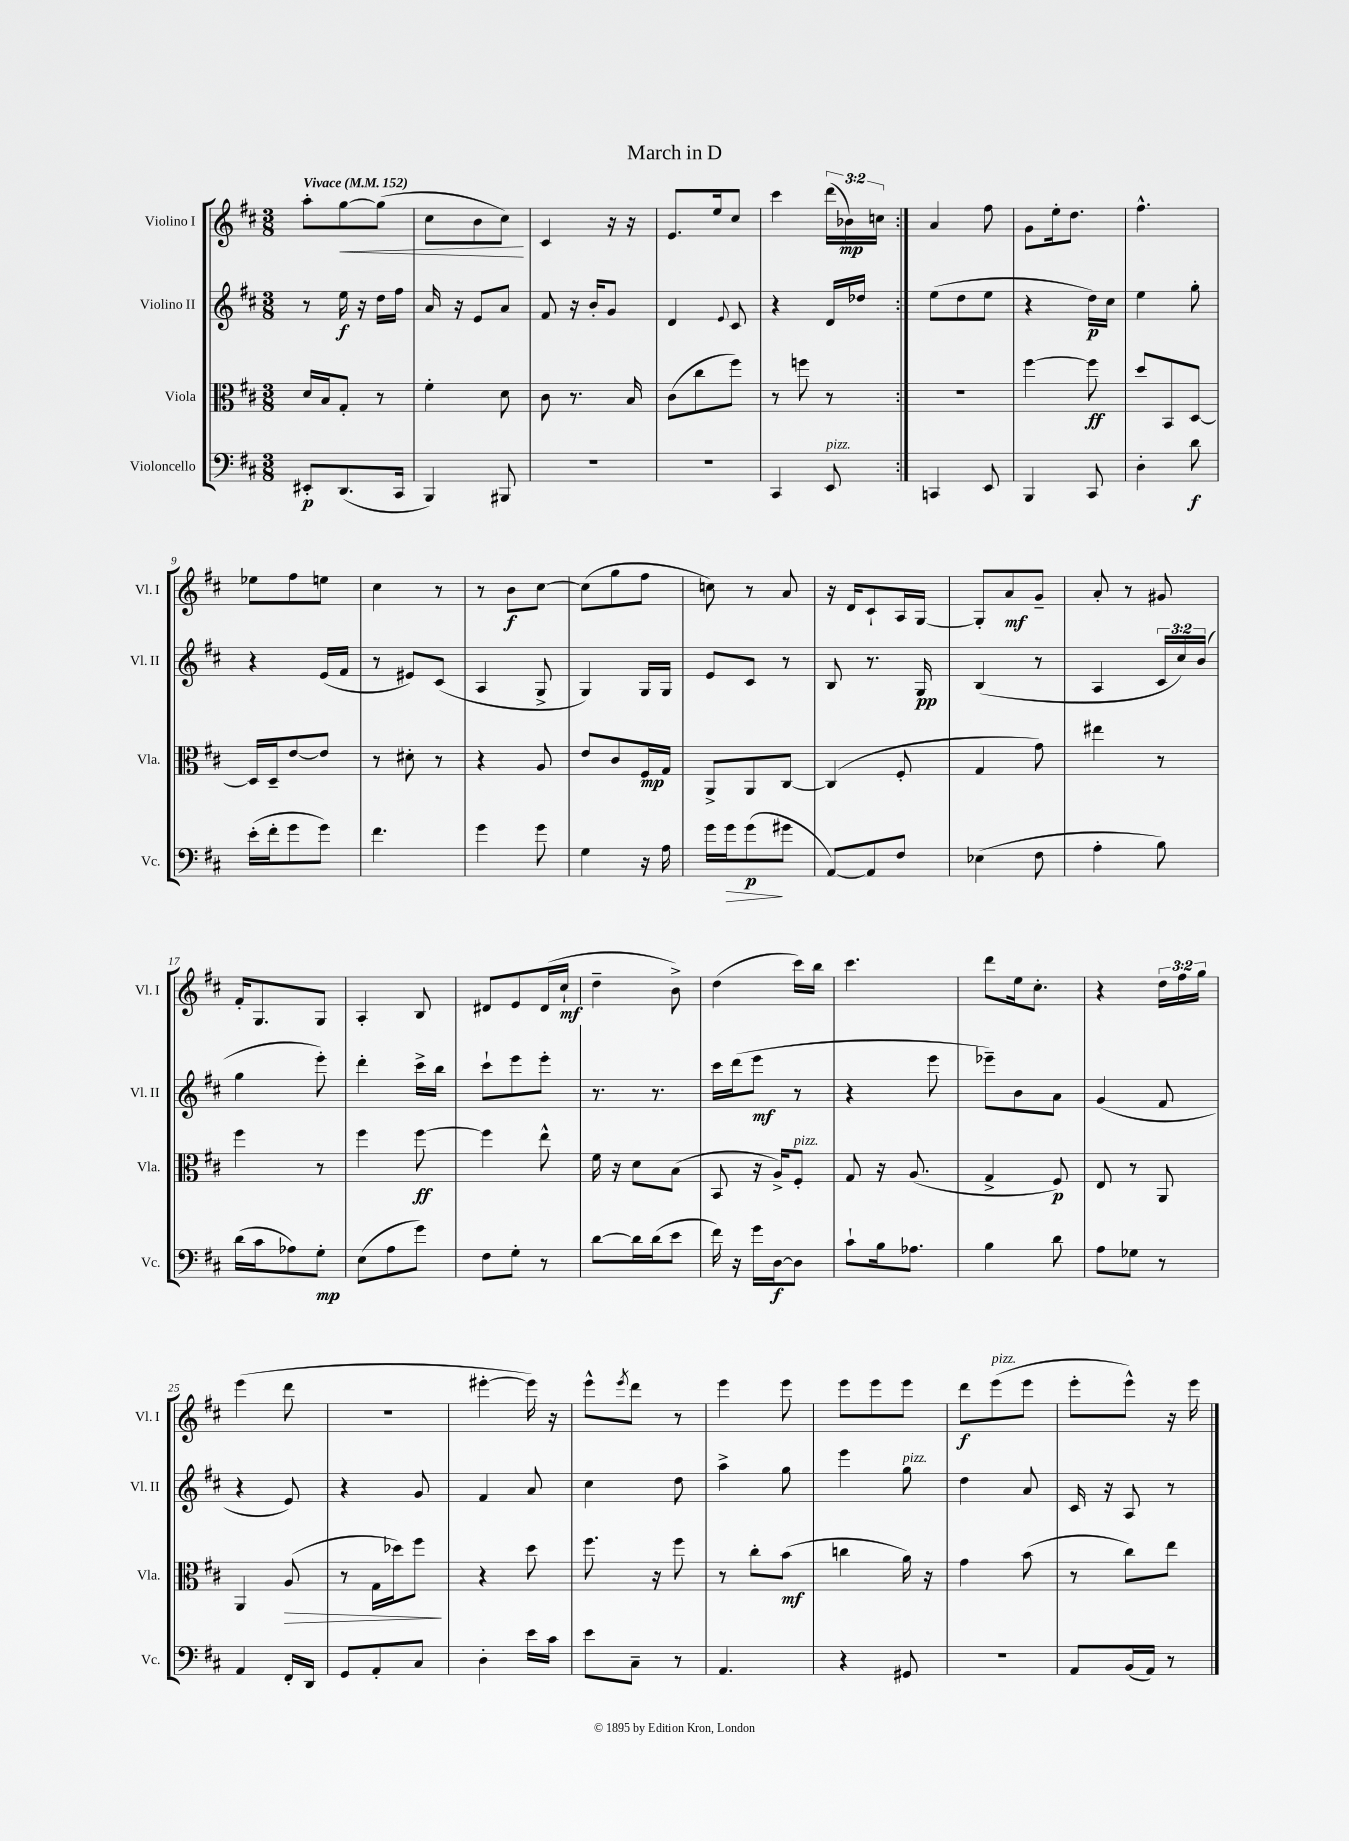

**kern	**dynam	**kern	**dynam	**kern	**dynam	**kern	**dynam
*part4	*part4	*part3	*part3	*part2	*part2	*part1	*part1
*staff4	*staff4	*staff3	*staff3	*staff2	*staff2	*staff1	*staff1
*I"Violoncello	*	*I"Viola	*	*I"Violino II	*	*I"Violino I	*
*I'Vc.	*	*I'Vla.	*	*I'Vl. II	*	*I'Vl. I	*
*clefF4	*	*clefC3	*	*clefG2	*	*clefG2	*
*k[f#c#]	*	*k[f#c#]	*	*k[f#c#]	*	*k[f#c#]	*
*M3/8	*	*M3/8	*	*M3/8	*	*M3/8	*
*MM152	*	*MM152	*	*MM152	*	*MM152	*
=1	=1	=1	=1	=1	=1	=1	=1
!	!	!	!	!	!	!LO:TX:a:B:t=Vivace	!
8EE#X'/L	p	16d/LL	.	8r	.	8aa'\L	.
.	.	16B/J	.	.	.	.	.
!	!	!	!	!	!	!	!LO:HP:b
(8.DD/	.	8G'/J	.	16ee\	f	[8gg\	<
.	.	.	.	16r	.	.	.
.	.	8r	.	16dd\LL	.	(8gg\J]	.
16CC#/Jk	.	.	.	16ff#\JJ	.	.	.
=2	=2	=2	=2	=2	=2	=2	=2
4BBB/)	.	4f#'\	.	16a/	.	8cc#\L	.
.	.	.	.	16r	.	.	.
.	.	.	.	8e/L	.	8b\	.
8BBB#X/	.	8d\	.	8a/J	.	8cc#\J)	.
.	.	.	.	.	.	.	[
=3	=3	=3	=3	=3	=3	=3	=3
4.r	.	8c#\	.	8f#/	.	4c#/	.
.	.	8.r	.	16r	.	.	.
.	.	.	.	16b'/KL	.	.	.
.	.	.	.	8g/J	.	16r	.
.	.	16B/	.	.	.	16r	.
=4	=4	=4	=4	=4	=4	=4	=4
4.r	.	(8c#\L	.	4d/	.	8.e/L	.
.	.	8cc#\	.	.	.	.	.
.	.	.	.	.	.	16ee/k	.
.	.	.	.	8qqe/	.	.	.
.	.	8ff#\J)	.	8c#/	.	8cc#/J	.
=5	=5	=5	=5	=5	=5	=5	=5
4CC#/	.	8r	.	4r	.	4ccc#\	.
.	.	8ffn\	.	.	.	.	.
!LO:TX:a:i:t=pizz.	!	!	!	!	!	!	!
8EE/	.	8r	.	16d/LL	.	(24ddd\LL	.
.	.	.	.	.	.	24b-X\)	mp
.	.	.	.	16dd-X/JJ	.	.	.
.	.	.	.	.	.	24ccn\JJ	.
=6:|!	=6:|!	=6:|!	=6:|!	=6:|!	=6:|!	=6:|!	=6:|!
4CCn/	.	4.r	.	(8ee\L	.	4a/	.
.	.	.	.	8dd\	.	.	.
8EE/	.	.	.	8ee\J	.	8ff#\	.
=7	=7	=7	=7	=7	=7	=7	=7
4BBB/	.	[4ff#\	.	4r	.	8g\L	.
.	.	.	.	.	.	16ee'\k	.
.	.	.	.	.	.	8.dd\J	.
8CC#/	.	8ff#\]	ff	16dd\LL)	p	.	.
.	.	.	.	16cc#\JJ	.	.	.
=8	=8	=8	=8	=8	=8	=8	=8
4D'\	.	8dd/L	.	4ee\	.	4.ff#^^\	.
.	.	8BB/	.	.	.	.	.
8d\	f	[8D/J	.	8gg'\	.	.	.
!!LO:LB:g=z
=9	=9	=9	=9	=9	=9	=9	=9
(16e'\LL	.	16D/LL]	.	4r	.	8ee-X\L	.
16f#'\J	.	16D~/J	.	.	.	.	.
8g\	.	[8e/	.	.	.	8ff#\	.
8g\J)	.	8e/J]	.	(16e/LL	.	8een\J	.
.	.	.	.	16f#/JJ	.	.	.
=10	=10	=10	=10	=10	=10	=10	=10
4.f#\	.	8r	.	8r	.	4cc#\	.
.	.	8d#X'\	.	8e#X/L)	.	.	.
.	.	8r	.	(8c#/J	.	8r	.
=11	=11	=11	=11	=11	=11	=11	=11
4g\	.	4r	.	4A/	.	8r	.
.	.	.	.	.	.	8b\L	f
8g\	.	8A/	.	8G^/	.	[8cc#\J	.
=12	=12	=12	=12	=12	=12	=12	=12
4G\	.	8e/L	.	4G/)	.	(8cc#\L]	.
.	.	8c#/	.	.	.	8gg\	.
16r	.	16F#/L	mp	16G/LL	.	8ff#\J	.
16A\	.	16G/JJ	.	16G/JJ	.	.	.
=13	=13	=13	=13	=13	=13	=13	=13
16g\LL	.	8AA^/L	.	8e/L	.	8ccn\)	.
!	!LO:HP:b	!	!	!	!	!	!
16g\J	>	.	.	.	.	.	.
(8g\	p	8AA/	.	8c#/J	.	8r	.
8g#X\J	]	[8C#/J	.	8r	.	8a/	.
=14	=14	=14	=14	=14	=14	=14	=14
[8AA/L)	.	(4C#/]	.	8B/	.	16r	.
.	.	.	.	.	.	16d/KL	.
8AA/]	.	.	.	8.r	.	8c#`/	.
8F#/J	.	8F#'/	.	.	.	16A/L	.
.	.	.	.	16G/	pp	[16G/JJ	.
=15	=15	=15	=15	=15	=15	=15	=15
(4E-X\	.	4G/	.	(4B/	.	8G'/L]	.
.	.	.	.	.	.	8a/	mf
8F#\	.	8g\)	.	8r	.	8g~/J	.
=16	=16	=16	=16	=16	=16	=16	=16
4A'\	.	4ee#X\	.	4A/	.	8a'/	.
.	.	.	.	.	.	8r	.
8B\)	.	8r	.	24c#/LL	.	8g#X/	.
.	.	.	.	24cc#/)	.	.	.
.	.	.	.	(24b/JJ	.	.	.
!!LO:LB:g=z
=17	=17	=17	=17	=17	=17	=17	=17
(16d\LL	.	4ff#\	.	4gg\	.	16f#'/KL	.
16c#\J	.	.	.	.	.	8.G/	.
8A-X\)	.	.	.	.	.	.	.
8G'\J	mp	8r	.	8eee'\)	.	8G/J	.
=18	=18	=18	=18	=18	=18	=18	=18
(8E\L	.	4ff#\	.	4ddd'\	.	4A'/	.
8A\	.	.	.	.	.	.	.
8g\J)	.	[8ff#\	ff	16ccc#^\LL	.	8B/	.
.	.	.	.	16bb\JJ	.	.	.
=19	=19	=19	=19	=19	=19	=19	=19
8F#\L	.	4ff#\]	.	8ccc#`\L	.	8d#X/L	.
8G'\J	.	.	.	8eee\	.	8e/	.
8r	.	8ee^^\	.	8eee'\J	.	(16d#/L	.
.	.	.	.	.	.	16cc#`/JJ	mf
=20	=20	=20	=20	=20	=20	=20	=20
[8d\L	.	16f#\	.	8.r	.	4dd~\	.
.	.	16r	.	.	.	.	.
16d\L]	.	8d\L	.	.	.	.	.
(16d\J	.	.	.	8.r	.	.	.
8e\J	.	(8B\J	.	.	.	8b^\)	.
=21	=21	=21	=21	=21	=21	=21	=21
16f#\)	.	8BB/	.	16ccc#\LL	.	(4dd\	.
16r	.	.	.	(16ddd\J	.	.	.
16g\LL	.	16r	.	8eee\J	mf	.	.
[16D\J	f	16A^/KL)	.	.	.	.	.
!	!	!LO:TX:a:i:t=pizz.	!	!	!	!	!
8D\J]	.	8F#'/J	.	8r	.	16ccc#\LL)	.
.	.	.	.	.	.	16bb\JJ	.
=22	=22	=22	=22	=22	=22	=22	=22
8c#`\L	.	8G/	.	4r	.	4.ccc#\	.
16B\k	.	16r	.	.	.	.	.
8.A-X\J	.	(8.A/	.	.	.	.	.
.	.	.	.	8eee\	.	.	.
=23	=23	=23	=23	=23	=23	=23	=23
4B\	.	4G^/	.	8eee-X~\L)	.	8ddd\L	.
.	.	.	.	8b\	.	16ee\k	.
.	.	.	.	.	.	8.cc#'\J	.
8d\	.	8F#/)	p	8a\J	.	.	.
=24	=24	=24	=24	=24	=24	=24	=24
8A\L	.	8E/	.	(4g/	.	4r	.
8G-X\J	.	8r	.	.	.	.	.
8r	.	8AA/	.	8f#/	.	24dd\LL	.
.	.	.	.	.	.	24ff#\	.
.	.	.	.	.	.	24gg\JJ	.
!!LO:LB:g=z
=25	=25	=25	=25	=25	=25	=25	=25
4AA/	.	4AA/	.	4r	.	(4eee\	.
!	!	!	!LO:HP:b	!	!	!	!
16FF#'/LL	.	(8A/	>	8e/)	.	8ddd\	.
16DD/JJ	.	.	.	.	.	.	.
=26	=26	=26	=26	=26	=26	=26	=26
8GG/L	.	8r	.	4r	.	4.r	.
8AA'/	.	16G\LL	.	.	.	.	.
.	.	16dd-X\J)	.	.	.	.	.
8C#/J	.	8ff#\J	.	8g/	.	.	.
.	.	.	]	.	.	.	.
=27	=27	=27	=27	=27	=27	=27	=27
4D'\	.	4r	.	4f#/	.	[4eee#X'\	.
16e\LL	.	8dd\	.	8a/	.	16eee#\])	.
16c#\JJ	.	.	.	.	.	16r	.
=28	=28	=28	=28	=28	=28	=28	=28
8e\L	.	8.ff#\	.	4cc#\	.	8eee^^\L	.
.	.	.	.	.	.	8qeee/	.
8C#~\J	.	.	.	.	.	8ddd\J	.
.	.	16r	.	.	.	.	.
8r	.	8ff#\	.	8dd\	.	8r	.
=29	=29	=29	=29	=29	=29	=29	=29
4.AA/	.	8r	.	4aa^\	.	4eee\	.
.	.	8cc#'\L	.	.	.	.	.
.	.	(8b\J	mf	8gg\	.	8eee\	.
=30	=30	=30	=30	=30	=30	=30	=30
4r	.	4ccn\	.	4eee\	.	8eee\L	.
.	.	.	.	.	.	8eee\	.
!	!	!	!	!LO:TX:a:i:t=pizz.	!	!	!
8GG#X/	.	16a\)	.	8gg\	.	8eee\J	.
.	.	16r	.	.	.	.	.
=31	=31	=31	=31	=31	=31	=31	=31
4.r	.	4g\	.	4dd\	.	8ddd\L	f
!	!	!	!	!	!	!LO:TX:a:i:t=pizz.	!
.	.	.	.	.	.	(8eee\	.
.	.	(8b\	.	8a/	.	8eee\J	.
=32	=32	=32	=32	=32	=32	=32	=32
8AA/L	.	8r	.	16c#/	.	8eee'\L	.
.	.	.	.	16r	.	.	.
(16BB/L	.	8cc#\L)	.	8A/	.	8eee^^\J)	.
16AA/JJ)	.	.	.	.	.	.	.
8r	.	8ee\J	.	8r	.	16r	.
.	.	.	.	.	.	16eee\	.
==	==	==	==	==	==	==	==
*-	*-	*-	*-	*-	*-	*-	*-
